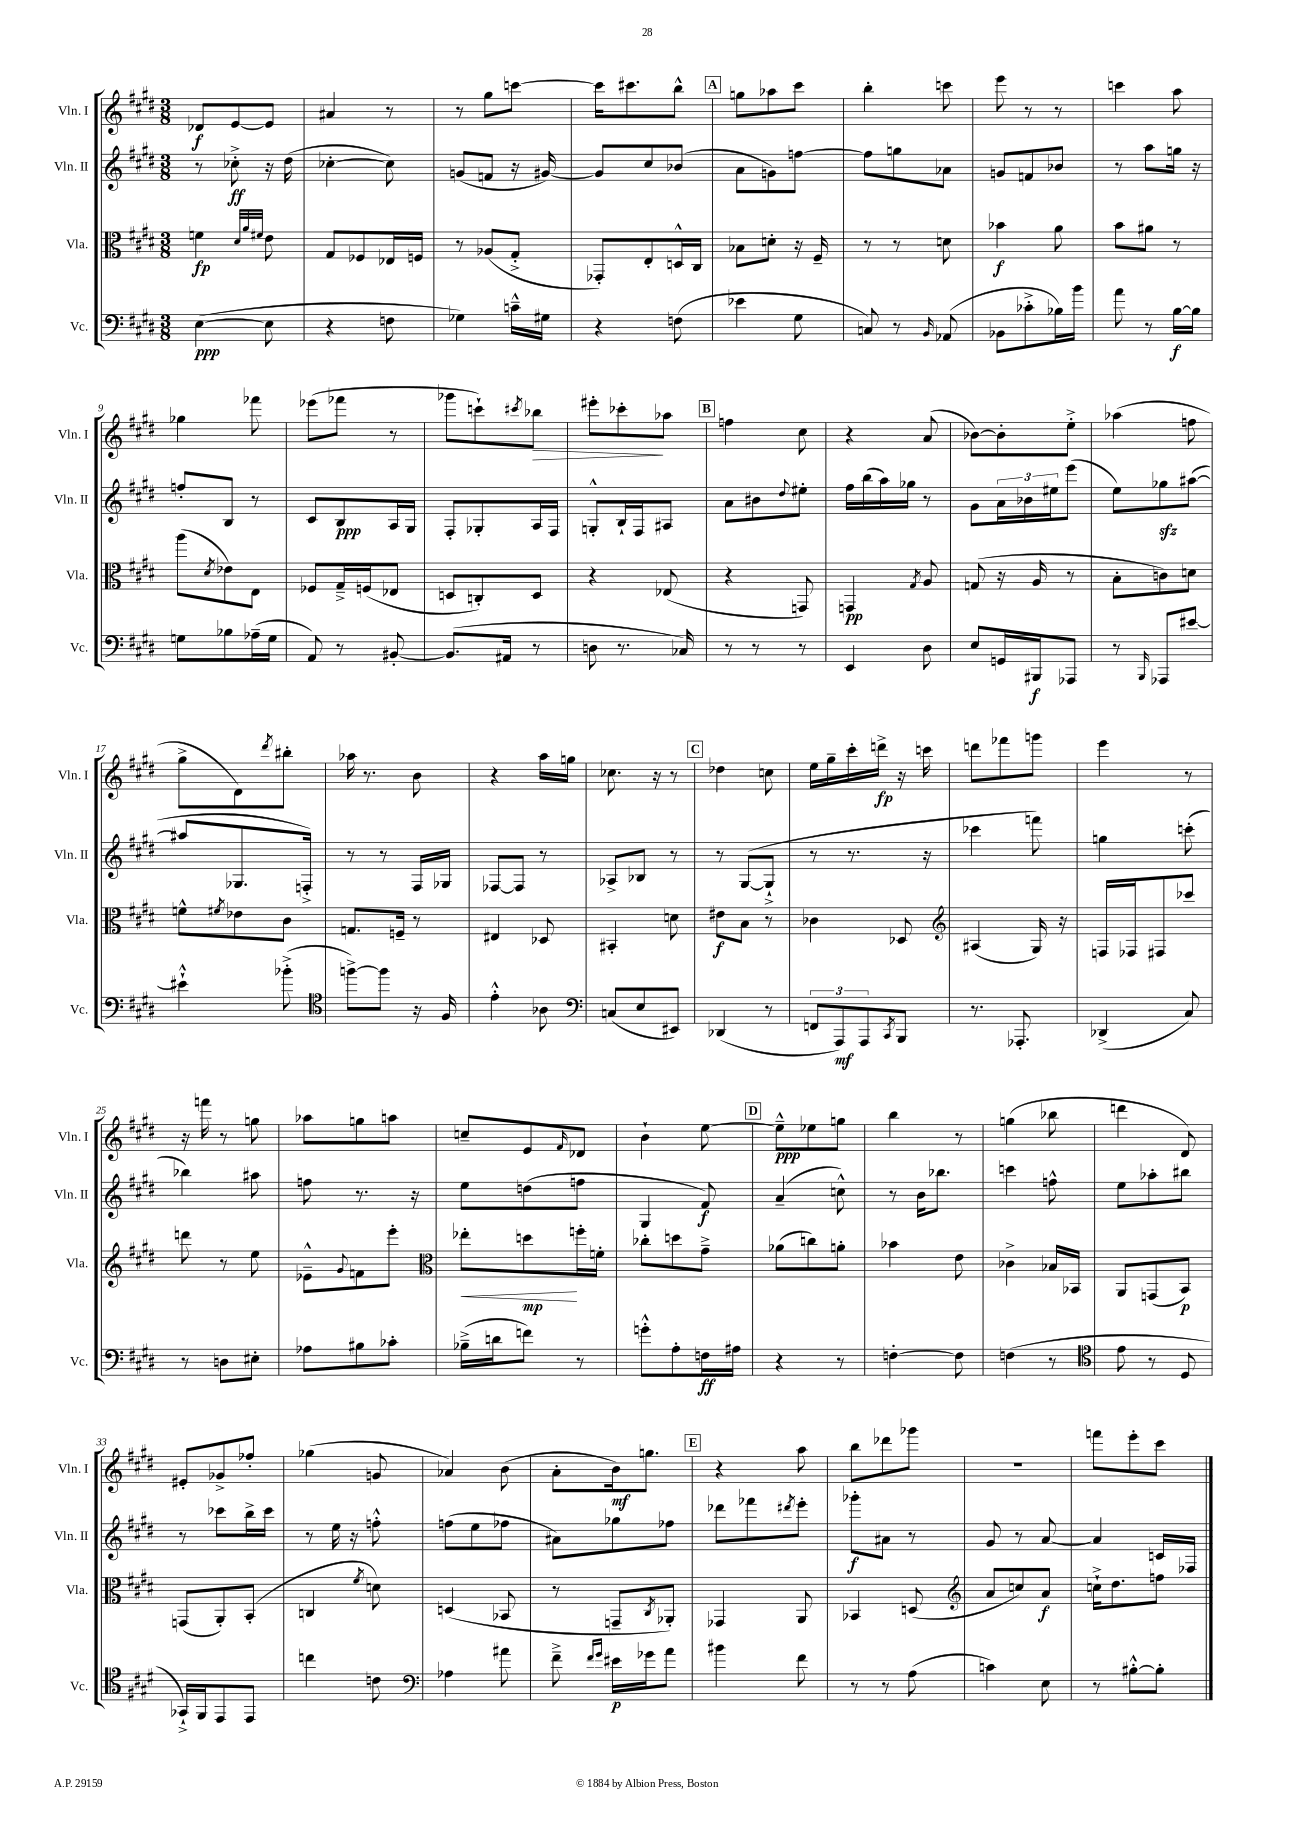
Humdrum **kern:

**kern	**dynam	**kern	**dynam	**kern	**dynam	**kern	**dynam
*part4	*part4	*part3	*part3	*part2	*part2	*part1	*part1
*staff4	*staff4	*staff3	*staff3	*staff2	*staff2	*staff1	*staff1
*I"Vc.	*	*I"Vla.	*	*I"Vln. II	*	*I"Vln. I	*
*I'Vc.	*	*I'Vla.	*	*I'Vln. II	*	*I'Vln. I	*
*clefF4	*	*clefC3	*	*clefG2	*	*clefG2	*
*k[f#c#g#d#]	*	*k[f#c#g#d#]	*	*k[f#c#g#d#]	*	*k[f#c#g#d#]	*
*M3/8	*	*M3/8	*	*M3/8	*	*M3/8	*
=1	=1	=1	=1	=1	=1	=1	=1
([4E\	ppp	4fn\	fp	8r	.	8d-X/L	f
.	.	.	.	8cc-X'^\	ff	[8e/	.
.	.	32qqd#/LLL	.	.	.	.	.
.	.	32qqa/	.	.	.	.	.
.	.	32qqf#X/JJJ	.	.	.	.	.
8E\]	.	8e\	.	16r	.	8e/J]	.
.	.	.	.	(16dd#\	.	.	.
=2	=2	=2	=2	=2	=2	=2	=2
4r	.	8G#/L	.	[4cc-X'\	.	4a#X/	.
.	.	8F-X/	.	.	.	.	.
8Fn\	.	16E-X/L	.	8cc-\])	.	8r	.
.	.	16Fn/JJ	.	.	.	.	.
=3	=3	=3	=3	=3	=3	=3	=3
4G-X\)	.	8r	.	(8gn/L	.	8r	.
.	.	(8A-X/L	.	8fn/J	.	8gg#\L	.
16cn~^^\LL	.	8G#'^/J	.	16r	.	[8cccn\J	.
16G#X\JJ	.	.	.	[16g#X/)	.	.	.
=4	=4	=4	=4	=4	=4	=4	=4
4r	.	8GG-X'/L)	.	8g#/L]	.	16ccc\KL]	.
.	.	.	.	.	.	8.ccc#X\	.
.	.	8E'/	.	8cc#/	.	.	.
(8Fn\	.	16Dn^^/L	.	(8b-X/J	.	8bb^^\J	.
.	.	16C#/JJ	.	.	.	.	.
!!LO:REH:place=s1:t=A
=5	=5	=5	=5	=5	=5	=5	=5
4e-X\	.	8B-X\L	.	8a\L	.	8ggn\L	.
.	.	8dn'\J	.	8gn\)	.	8aa-X\	.
8G#\	.	16r	.	[8ffn\J	.	8ccc#\J	.
.	.	16F#~/	.	.	.	.	.
=6	=6	=6	=6	=6	=6	=6	=6
8Cn/)	.	8r	.	8ff\L]	.	4bb'\	.
8r	.	8r	.	8ggn\	.	.	.
16qqBB/	.	.	.	.	.	.	.
(8AA-X/	.	8dn\	.	8a-X\J	.	8cccn\	.
=7	=7	=7	=7	=7	=7	=7	=7
8BB-X\L	.	4b-X\	f	8gn/L	.	8eee\	.
8c-X'^\	.	.	.	8fn/	.	8r	.
16B-X\L)	.	8a\	.	8b-X/J	.	8r	.
16b\JJ	.	.	.	.	.	.	.
=8	=8	=8	=8	=8	=8	=8	=8
8a\	.	8b\L	.	8r	.	4cccn\	.
8r	.	8a#X\J	.	8aa\L	.	.	.
[16B\LL	f	8r	.	16ggn\Jk	.	8aa\	.
16B\JJ]	.	.	.	16r	.	.	.
!!LO:LB:g=z
=9	=9	=9	=9	=9	=9	=9	=9
8Gn\L	.	(8aa\L	.	8ffn'/L	.	4gg-X\	.
.	.	8qd#/	.	.	.	.	.
8B-X\	.	8e-X\)	.	8B/J	.	.	.
(16A-X~\L	.	8E\J	.	8r	.	8fff-X\	.
16G\JJ	.	.	.	.	.	.	.
=10	=10	=10	=10	=10	=10	=10	=10
8AA/)	.	8F-X/L	.	8c#/L	.	(8eee-X\L	.
8r	.	16G#~^/L	.	8B/	ppp	8fff-X\J	.
.	.	(16Fn/J	.	.	.	.	.
[8BB#X'/	.	8E-X/J	.	16A/L	.	8r	.
.	.	.	.	16G#/JJ	.	.	.
=11	=11	=11	=11	=11	=11	=11	=11
(8.BB#/L]	.	8Dn/L	.	8F#'/L	.	8ggg-X\L	.
.	.	8Cn'/)	.	8G-X'/	.	8cccn`\)	.
16AA#X/Jk	.	.	.	.	.	.	.
.	.	.	.	.	.	8qccc#X/	.
!	!	!	!	!	!	!	!LO:HP:b
8r	.	8D/J	.	16A/L	.	8bb-X\J	>
.	.	.	.	16F#/JJ	.	.	.
=12	=12	=12	=12	=12	=12	=12	=12
8Dn\	.	4r	.	8Gn'^^/L	.	8eee#X'\L	.
8.r	.	.	.	16B`/L	.	8ccc-X'\	.
.	.	.	.	16F#/J	.	.	.
.	.	(8E-X/	.	8A#X/J	.	8aa-X\J	]
16C-X/)	.	.	.	.	.	.	.
!!LO:REH:place=s1:t=B
=13	=13	=13	=13	=13	=13	=13	=13
8r	.	4r	.	8a\L	.	4ffn\	.
8r	.	.	.	8b#X\	.	.	.
.	.	.	.	8qqdd#/	.	.	.
8r	.	8GGn/)	.	8ee#X'\J	.	8cc#\	.
=14	=14	=14	=14	=14	=14	=14	=14
4EE/	.	4GGn/	pp	16ff#\LL	.	4r	.
.	.	.	.	(16bb\	.	.	.
.	.	.	.	16aa\)	.	.	.
.	.	.	.	16gg-X\JJ	.	.	.
.	.	8qG#/	.	.	.	.	.
8D#\	.	8A/	.	8r	.	(8a/	.
=15	=15	=15	=15	=15	=15	=15	=15
8E/L	.	(8Gn/	.	8g#\L	.	[8b-X\L)	.
16GGn/L	.	16r	.	24a\L	.	8b-'\]	.
.	.	.	.	24b-X\	.	.	.
16BBB#X/J	f	16A/	.	.	.	.	.
.	.	.	.	24ee#X\J	.	.	.
8AAA-X/J	.	8r	.	(8eee\J	.	8ee'^\J	.
=16	=16	=16	=16	=16	=16	=16	=16
8r	.	8B'\L	.	8ee\L)	.	(4aa-X\	.
16qqBBB/	.	.	.	.	.	.	.
8AAA-X/L	.	8cn\)	.	8gg-Xzz\	.	.	.
[8e#X/J	.	8dn\J	.	([8aa#X\J	.	8ffn\	.
!!LO:LB:g=z
=17	=17	=17	=17	=17	=17	=17	=17
4e#X`^^\]	.	8fn^^\L	.	8aa#X/L]	.	8gg#^\L	.
.	.	8qf#X/	.	.	.	.	.
.	.	8e-X\	.	8.G-X/	.	8d#\)	.
.	.	.	.	.	.	8qddd#/	.
(8b-X'^\	.	8c#\J	.	.	.	8bb#X'\J	.
.	.	.	.	16Fn'^/Jk)	.	.	.
=18	=18	=18	=18	=18	=18	=18	=18
*clefC4	*	*	*	*	*	*	*
[8ffn^\L)	.	8.Gn/L	.	8r	.	16aa-X\	.
.	.	.	.	.	.	8.r	.
8ff\J]	.	.	.	8r	.	.	.
.	.	16Fn~/Jk	.	.	.	.	.
16r	.	8r	.	16F#/LL	.	8b\	.
16F#/	.	.	.	16G-X/JJ	.	.	.
=19	=19	=19	=19	=19	=19	=19	=19
4e'^^\	.	4E#X/	.	[8F-X/L	.	4r	.
.	.	.	.	8F-/J]	.	.	.
8A-X\	.	8D-X/	.	8r	.	16aa\LL	.
.	.	.	.	.	.	16ggn\JJ	.
=20	=20	=20	=20	=20	=20	=20	=20
*clefF4	*	*	*	*	*	*	*
(8Cn/L	.	4BB#X'/	.	8A-X^/L	.	8.cc-X\	.
8E/	.	.	.	8B-X/J	.	.	.
.	.	.	.	.	.	16r	.
8EE#X/J)	.	8dn\	.	8r	.	8r	.
!!LO:REH:place=s1:t=C
=21	=21	=21	=21	=21	=21	=21	=21
(4DD-X/	.	8e#X\L	f	8r	.	4dd-X\	.
.	.	8B\J	.	([8G#/L	.	.	.
8r	.	8r	.	8G#`^/J]	.	8ccn\	.
=22	=22	=22	=22	=22	=22	=22	=22
12FFn/L	.	4c-X\	.	8r	.	16ee\LL	.
.	.	.	.	.	.	16gg#~\	.
12AAA/)	mf	.	.	.	.	.	.
.	.	.	.	8.r	.	16ccc#'\	.
12AAA/	.	.	.	.	.	.	.
.	.	.	.	.	.	16dddn^\JJ	fp
8qCC#/	.	.	.	.	.	.	.
8BBB/J	.	8D-X/	.	.	.	16r	.
.	.	.	.	16r	.	16cccn\	.
=23	=23	=23	=23	=23	=23	=23	=23
*	*	*clefG2	*	*	*	*	*
8.r	.	(4A#X/	.	4ccc-X\	.	8dddn\L	.
.	.	.	.	.	.	8fff-X\	.
8.AAA-X'/	.	.	.	.	.	.	.
.	.	16G#/)	.	8fffn\)	.	8gggn\J	.
.	.	16r	.	.	.	.	.
=24	=24	=24	=24	=24	=24	=24	=24
(4DD-X^/	.	16Fn/LL	.	4ggn\	.	4eee\	.
.	.	16F-X/J	.	.	.	.	.
.	.	8F#X/	.	.	.	.	.
8C#/)	.	8ccc-X/J	.	(8cccn'\	.	8r	.
!!LO:LB:g=z
=25	=25	=25	=25	=25	=25	=25	=25
8r	.	8dddn\	.	4bb-X\)	.	16r	.
.	.	.	.	.	.	16fffn\	.
8Dn\L	.	8r	.	.	.	8r	.
8E#X'\J	.	8ee\	.	8aa#X\	.	8ggn\	.
=26	=26	=26	=26	=26	=26	=26	=26
8A-X\L	.	8e-X~^^\L	.	8ffn\	.	8aa-X\L	.
.	.	8qqg#/	.	.	.	.	.
8B#X\	.	8fn\	.	8.r	.	8ggn\	.
8c-X'\J	.	8eee'\J	.	.	.	8aan\J	.
.	.	.	.	16r	.	.	.
=27	=27	=27	=27	=27	=27	=27	=27
*	*	*clefC3	*	*	*	*	*
!	!	!	!LO:HP:b	!	!	!	!
(16B-X~^\LL	.	8ee-X'\L	<	8ee\L	.	8ccn~/L	.
16dn\J	.	.	.	.	.	.	.
8fn\J)	.	8ddn\	mp	(8ddn\	.	8e/	.
.	.	.	.	.	.	16qqf#/	.
8r	.	16ffn'\L	[	8ffn\J	.	8d-X/J	.
.	.	16fn'\JJ	.	.	.	.	.
=28	=28	=28	=28	=28	=28	=28	=28
8gn'^^\L	.	8cc-X'\L	.	4G#/	.	4b`\	.
8A'\	.	8ddn\	.	.	.	.	.
16Fn\L	ff	8g#~^\J	.	8f#/)	f	[8ee\	.
16A#X\JJ	.	.	.	.	.	.	.
!!LO:REH:place=s1:t=D
=29	=29	=29	=29	=29	=29	=29	=29
4r	.	(8a-X\L	.	(4a~/	.	8ee~^^\L]	ppp
.	.	8ccn\)	.	.	.	8ee-X\	.
8r	.	8an'\J	.	8ccn^^\)	.	8ggn\J	.
=30	=30	=30	=30	=30	=30	=30	=30
[4Fn'\	.	4b-X\	.	8r	.	4bb\	.
.	.	.	.	16b\KL	.	.	.
.	.	.	.	8.bb-X\J	.	.	.
8F\]	.	8e\	.	.	.	8r	.
=31	=31	=31	=31	=31	=31	=31	=31
(4Fn\	.	4c-X^\	.	4cccn\	.	(4ggn\	.
8r	.	16B-X/LL	.	8ffn^^\	.	8bb-X\	.
.	.	16BB-X/JJ	.	.	.	.	.
=32	=32	=32	=32	=32	=32	=32	=32
*clefC4	*	*	*	*	*	*	*
8e\	.	8AA/L	.	8ee\L	.	4dddn\	.
8r	.	(8GGn/	.	8aa-X'\	.	.	.
8D#/	.	8BB/J)	p	8bb#X\J	.	8d#/)	.
!!LO:LB:g=z
=33	=33	=33	=33	=33	=33	=33	=33
16GG-X`^/LL)	.	(8GGn/L	.	8r	.	8e#X'/L	.
16FF#/J	.	.	.	.	.	.	.
8EE/	.	8AA'/)	.	8ccc-X\L	.	8g-X^/	.
8EE/J	.	(8BB'/J	.	16bb^\L	.	8ff-X'/J	.
.	.	.	.	16ccc-\JJ	.	.	.
=34	=34	=34	=34	=34	=34	=34	=34
4ccn\	.	4Cn/	.	8r	.	(4gg-X\	.
.	.	.	.	16ee\	.	.	.
.	.	.	.	16r	.	.	.
.	.	8qf#/	.	.	.	.	.
8cn\	.	8dn\)	.	8ffn'^^\	.	8gn/	.
=35	=35	=35	=35	=35	=35	=35	=35
*clefF4	*	*	*	*	*	*	*
4A-X\	.	(4Dn/	.	(8ffn\L	.	4a-X/)	.
.	.	.	.	8ee\	.	.	.
8a#X\	.	8BB-X/	.	8ff-X\J	.	(8b\	.
=36	=36	=36	=36	=36	=36	=36	=36
8f#~^\	.	8r	.	8a#X\L)	.	8a'\L	.
16qqf#/LL	.	.	.	.	.	.	.
16qqg#/JJ	.	.	.	.	.	.	.
16e#X\LL	p	8GGn~/L	.	8gg-X\	.	16b\k)	mf
16g-X\J	.	.	.	.	.	8.ggn\J	.
.	.	8qC#/	.	.	.	.	.
8a\J	.	8AA-X'/J)	.	8ff-X\J	.	.	.
!!LO:REH:place=s1:t=E
=37	=37	=37	=37	=37	=37	=37	=37
4b#X\	.	4GG-X/	.	8ddd-X\L	.	4r	.
.	.	.	.	8fff-X\	.	.	.
.	.	.	.	8qddd#X/	.	.	.
8f#\	.	8AA/	.	8eee'\J	.	8aa\	.
=38	=38	=38	=38	=38	=38	=38	=38
8r	.	4BB-X/	.	8ggg-X'\L	f	8bb\L	.
8r	.	.	.	8a#X\J	.	8ddd-X\	.
(8A\	.	(8Dn/	.	8r	.	8ggg-X\J	.
=39	=39	=39	=39	=39	=39	=39	=39
*	*	*clefG2	*	*	*	*	*
4cn\)	.	8a/L	.	8g#/	.	4.r	.
.	.	8ccn/)	.	8r	.	.	.
8E\	.	8a/J	f	[8a/	.	.	.
=40	=40	=40	=40	=40	=40	=40	=40
8r	.	16ccn`^\KL	.	4a/]	.	8fffn\L	.
.	.	8.dd#\	.	.	.	.	.
[8B#X'^^\L	.	.	.	.	.	8eee'\	.
8B#'\J]	.	8ffn\J	.	16cn/LL	.	8ccc#\J	.
.	.	.	.	16F-X/JJ	.	.	.
==	==	==	==	==	==	==	==
*-	*-	*-	*-	*-	*-	*-	*-
